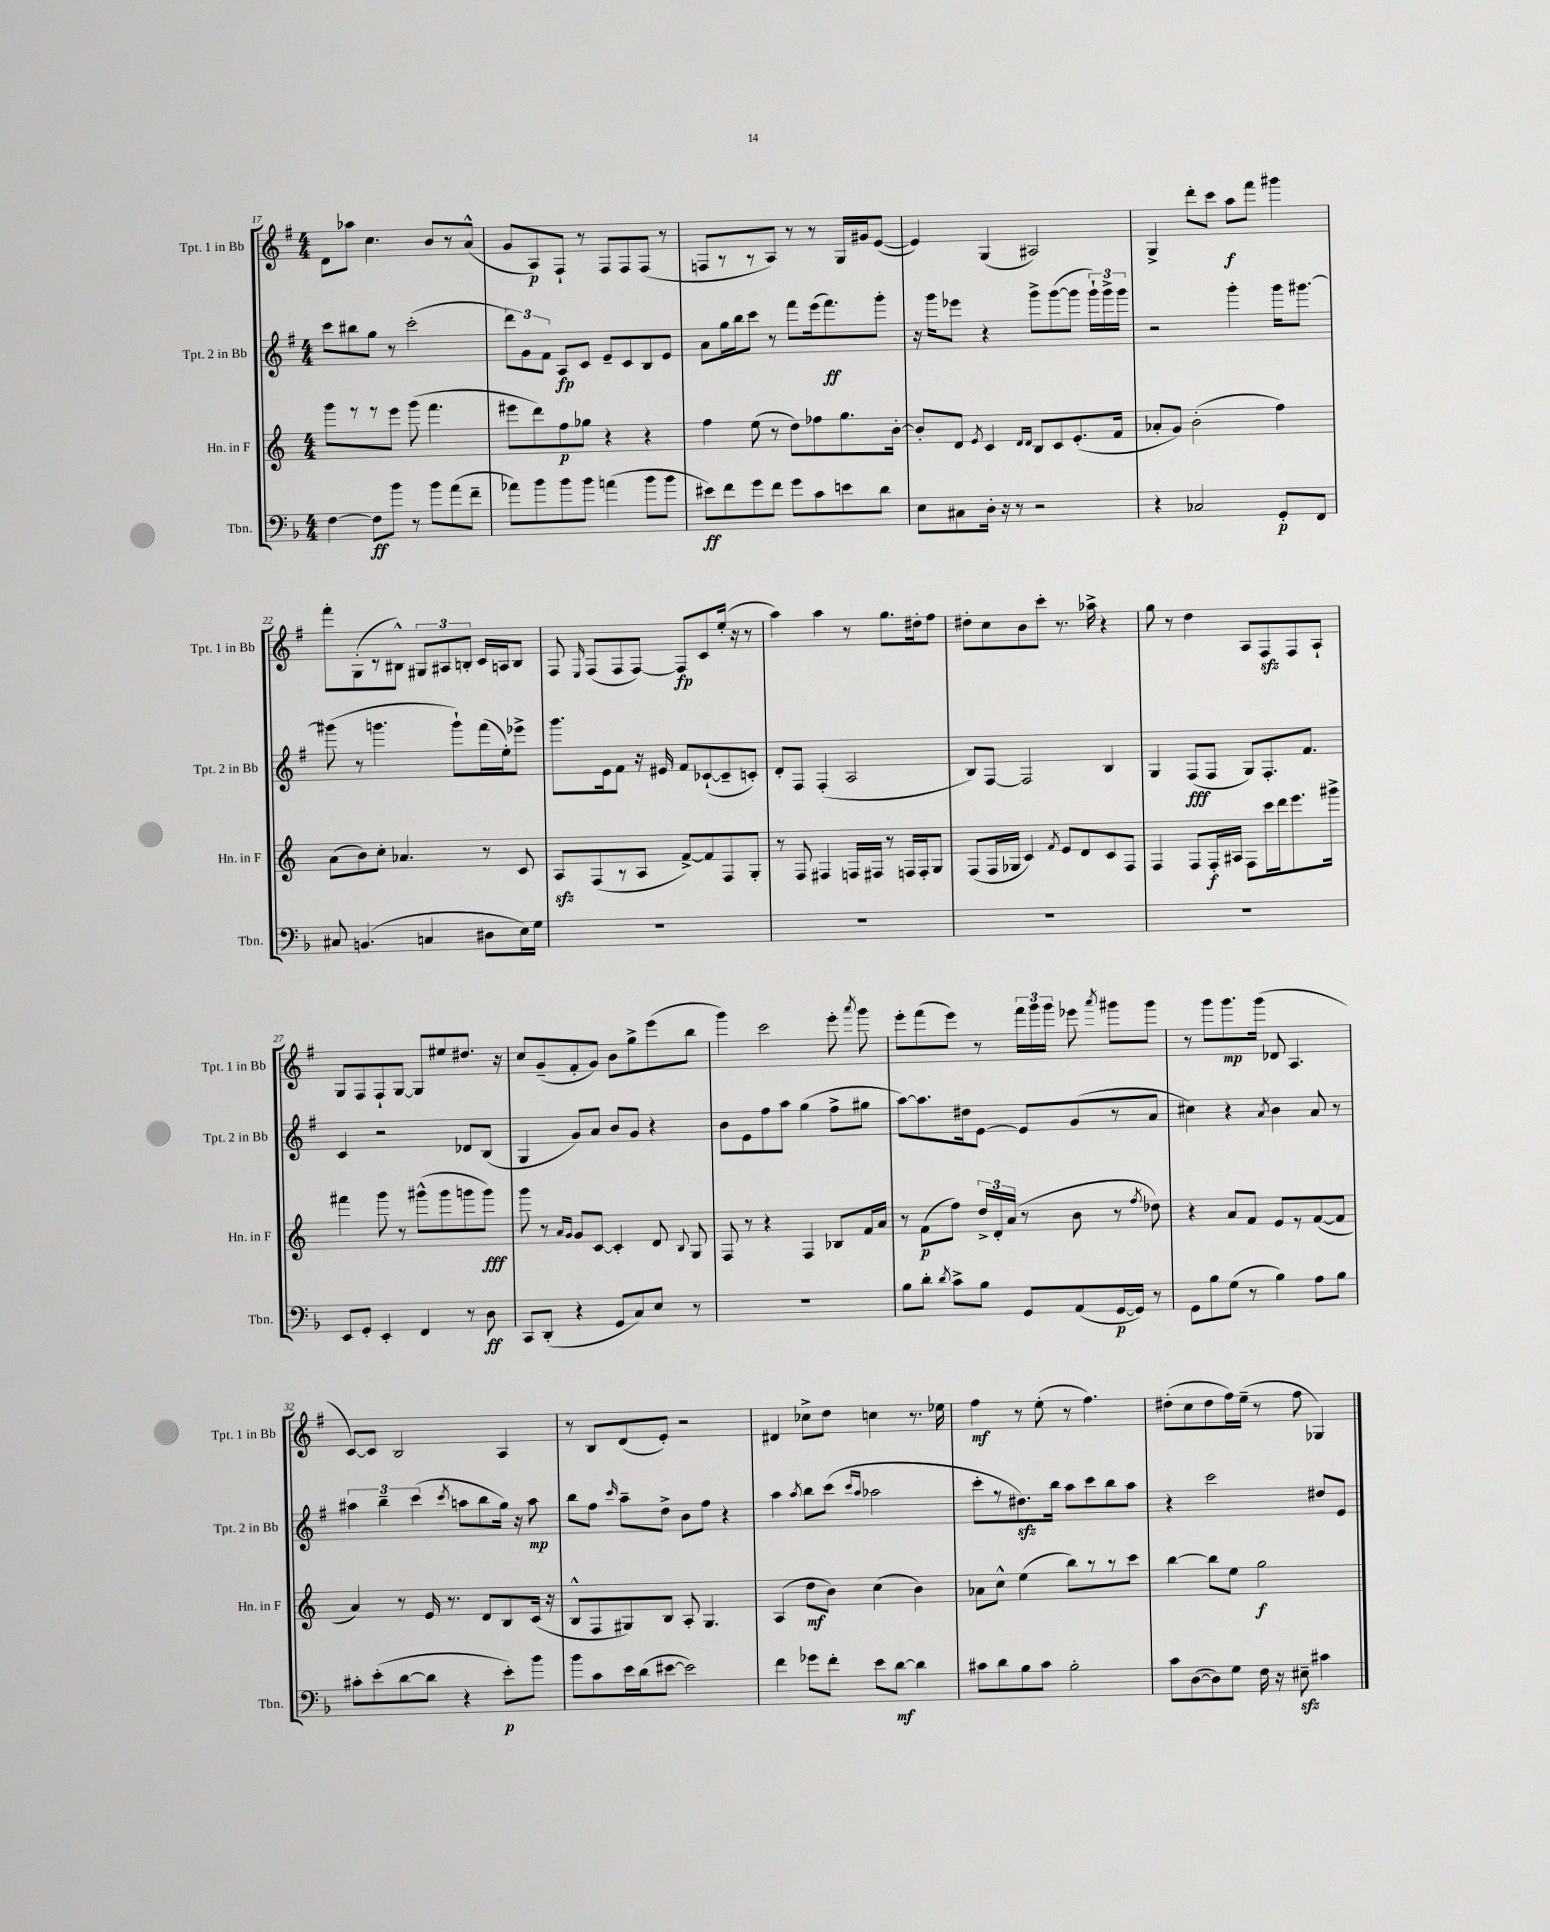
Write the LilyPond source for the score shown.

<<
\new StaffGroup <<
\new Staff = "s0" \with { instrumentName = "Tpt. 1 in Bb" shortInstrumentName = "Tpt. 1 in Bb" } {
    \clef treble \key g \major \numericTimeSignature \time 4/4
    \autoBeamOff d'8[ aes''8] c''4. b'8[ r8 a'8]-^( |
    g'8[ a8\p) fis8]-! r8 fis8[ fis8 fis8]( r8 |
    f8[ r8 r8 a8]) r8 r8 g16[ gis'16 e'8]~( |
    e'4) g4( ais2) |
    g4-> d'''8[-. c'''8] a''8[\f fis'''8] gis'''4 |
    fis'''8[-. g8-.( r8 bis8]-^) \tuplet 3/2 { gis8[ ais8 b8]-. } c'16[ a16 b8] |
    fis8 \grace { e16 } fis8[( fis8 fis8]~) fis8[\fp c'8 e''16]-.( r16 r8 |
    a''4) a''4 r8 g''8.[ dis''16-. fis''8] |
    dis''8[-. c''8 b'8 c'''8]-. r8. aes''16-> r4 |
    g''8 r8 d''4 a8[ fis8\sfz fis8 a8]-! |
    g8[ fis8 fis8-! g8]~ g8[ eis''8 dis''8.] r16 |
    c''8[ g'8--( fis'8-. g'8]) b'8[ g''8-> e'''8( b''8] |
    g'''4) c'''2 e'''8-. \acciaccatura { a'''8 } g'''8 |
    e'''8[-. fis'''8( e'''8]) r8 \tuplet 3/2 { fis'''16[ g'''16 g'''16] } ees'''8 \acciaccatura { a'''8 } gis'''8[ gis'''8] |
    r8 g'''8[ g'''8.\mp g'''16]( des'8 a4. |
    c'8[~) c'8] b2 a4 |
    r8 b8[ d'8( e'8]-.) r2 |
    dis'4 ces''8[-> d''8] c''4 r8. ees''16 |
    fis''4\mf r8 e''8-.( r8 fis''4.) |
    dis''8[-.( c''8 dis''8 fis''16) e''16]--( r8 fis''8 ges4) \bar "|." |
}
\new Staff = "s1" \with { instrumentName = "Tpt. 2 in Bb" shortInstrumentName = "Tpt. 2 in Bb" } {
    \clef treble \key g \major \numericTimeSignature \time 4/4
    \autoBeamOff c'''8[ bis''8 g''8] r8 c'''2-.( |
    \tuplet 3/2 { d'''8[) g'8 fis'8] } a8[\fp c'8] e'8[-- c'8 b8 e'8] |
    a'8[ g''16 b''16 c'''8] r8 fis'''8[ e'''16( fis'''8.\ff) g'''8]-. |
    r16 g'''16[ ees'''8] r4 g'''8[-> g'''8~( g'''8] \tuplet 3/2 { g'''16[-!) g'''16-> g'''16] } |
    r2 g'''4-. g'''16[ gis'''8.]~ |
    gis'''8( r8 g'''4. g'''8[-!) fis'''16( e''16-.) ees'''8]-> |
    g'''8.[ e'16 fis'8] r16 eis'16 fis'8[ ces'8~-!( ces'8-- c'8]-.) |
    d'8[-. fis8] fis4-.( a2 |
    b8[) fis8]~ fis2 b4 |
    g4 fis8[\fff( fis8] g8[) fis8.-. fis'8.] |
    c'4 r2 des'8[ b8]( |
    g4 g'8[) a'8] b'8[ g'8] r4 |
    b'8[ e'8 fis''8 a''8] g''4( fis''8[-> gis''8] |
    a''8[~) a''8. dis''16 e'8]~ e'8[ g'8( r8 a'8] |
    cis''4) r4 \acciaccatura { a'8 } b'4 a'8 r8 |
    \tuplet 3/2 { ais''4 b''4-- c'''4( } \acciaccatura { c'''8 } a''8[ b''8 g''16]) r16 a''8\mp |
    b''8[ fis''8] \grace { c'''16 } a''8[-- d''8]-> b'8[ fis''8] r4 |
    a''4 \acciaccatura { a''8 } b''8[ c'''8]( \grace { c'''16[ a''16] } aes''2 |
    c'''8[-. r8 dis''8.\sfz) b''16] a''8[ c'''8 b''8 a''8] |
    r4 c'''2 dis''8[ e'8] \bar "|." |
}
\new Staff = "s2" \with { instrumentName = "Hn. in F" shortInstrumentName = "Hn. in F" } {
    \clef treble \key c \major \numericTimeSignature \time 4/4
    \autoBeamOff g'''8[ r8 r8 e'''8] g'''8( f'''4. |
    eis'''8[ d'''8) f''8\p ges''8] r4 r4 |
    f''4 e''8( r8 d''8[) fes''8 g''8. b'16]~-. |
    b'8[-. d'8] \acciaccatura { e'8 } c'4 \grace { d'16[ d'16] } b8[ c'8 e'8.-.( f'16] |
    aes'8[-. g'8]) b'2-.( f''4) |
    a'8[( b'8) c''8]-. aes'4. r8 c'8 |
    a8[\sfz f8( r8 a8] f'8[~->) f'8 f8 g8]-. |
    r8 f8 fis4 f16[ fis16] r8 f16[ f16-. g8] |
    f8[( f16 ges16] c'4) \acciaccatura { f'8 } e'8[ d'8 c'8 f8] |
    f4 f8[ f16-.\f ais16] f8[ c'''16 d'''16 e'''8. gis'''16]-> |
    fis'''4 g'''8 r8 gis'''8[-^( gis'''8 g'''8 g'''8]\fff) |
    g'''8 r8 \grace { a'16[ g'16] } g'8[ c'8]~ c'4-. d'8 \appoggiatura { b8 } g8 |
    f8 r8 r4 f4 bes8[ f'16 a'16] |
    r8 f'8[\p( f''8]) \tuplet 3/2 { d''16[-> d'16-. a'16]( } r8 b'8 r8 \acciaccatura { f''8 } des''8) |
    r4 a'8[ f'8] e'8[ r8 f'8~( f'8] |
    a'4) r8 e'16 r8. d'8[ b8 c'16]( r16 |
    b8[-^ f8 gis8) b8] a8-. gis4. |
    a4( d''8[\mf b'8]) c''4( b'4) |
    aes'8[ c''8]-^ e''4( b''8[) r8 r8 c'''8] |
    b''4~ b''8[ e''8] g''2\f \bar "|." |
}
\new Staff = "s3" \with { instrumentName = "Tbn." shortInstrumentName = "Tbn." } {
    \clef bass \key f \major \numericTimeSignature \time 4/4
    \autoBeamOff f4~ f8[\ff bes'8] r8 bes'8[ a'8( f'8]-- |
    aes'8[) bes'8 bes'8 bes'8] a'4( bes'8[ bes'8] |
    eis'8[\ff) f'8 g'8 f'8] g'8[ c'8 e'8 d'8] |
    e8[ cis8 d16]-. r16 r8 r2 |
    r4 ces2 g,8[-.\p f,8] |
    cis8 b,4.( c4 dis8[ e16) g16] |
    R1 |
    R1 |
    R1 |
    R1 |
    e,8[ g,8]-. e,4-. f,4 r8 d8\ff |
    c,8[ d,8]-.( r4 g,8[ c8) e8] r8 |
    R1 |
    bes8[ d'8]-. \acciaccatura { d'8 } c'8[-> bes8] g,8[ a,8( g,16~\p g,16]) r8 |
    g,8[ bes8 g8]( r8 bes4) a8[ bes8] |
    cis'8[-. e'8-.( d'8~ d'8] r4 e'8[-.\p) bes'8] |
    bes'8[ c'8 e'16 d'16( eis'8]~ eis'2) |
    f'4 ges'8[ f'8]-. e'8[ d'8]~\mf d'4 |
    cis'8[ d'8 bes8 cis'8] bes2-. |
    c'8[ d8~( d8) g8] f16 r16 eis8--\sfz cis'4 \bar "|." |
}
>>
>>
\layout { \context { \Score currentBarNumber = #17 } }
